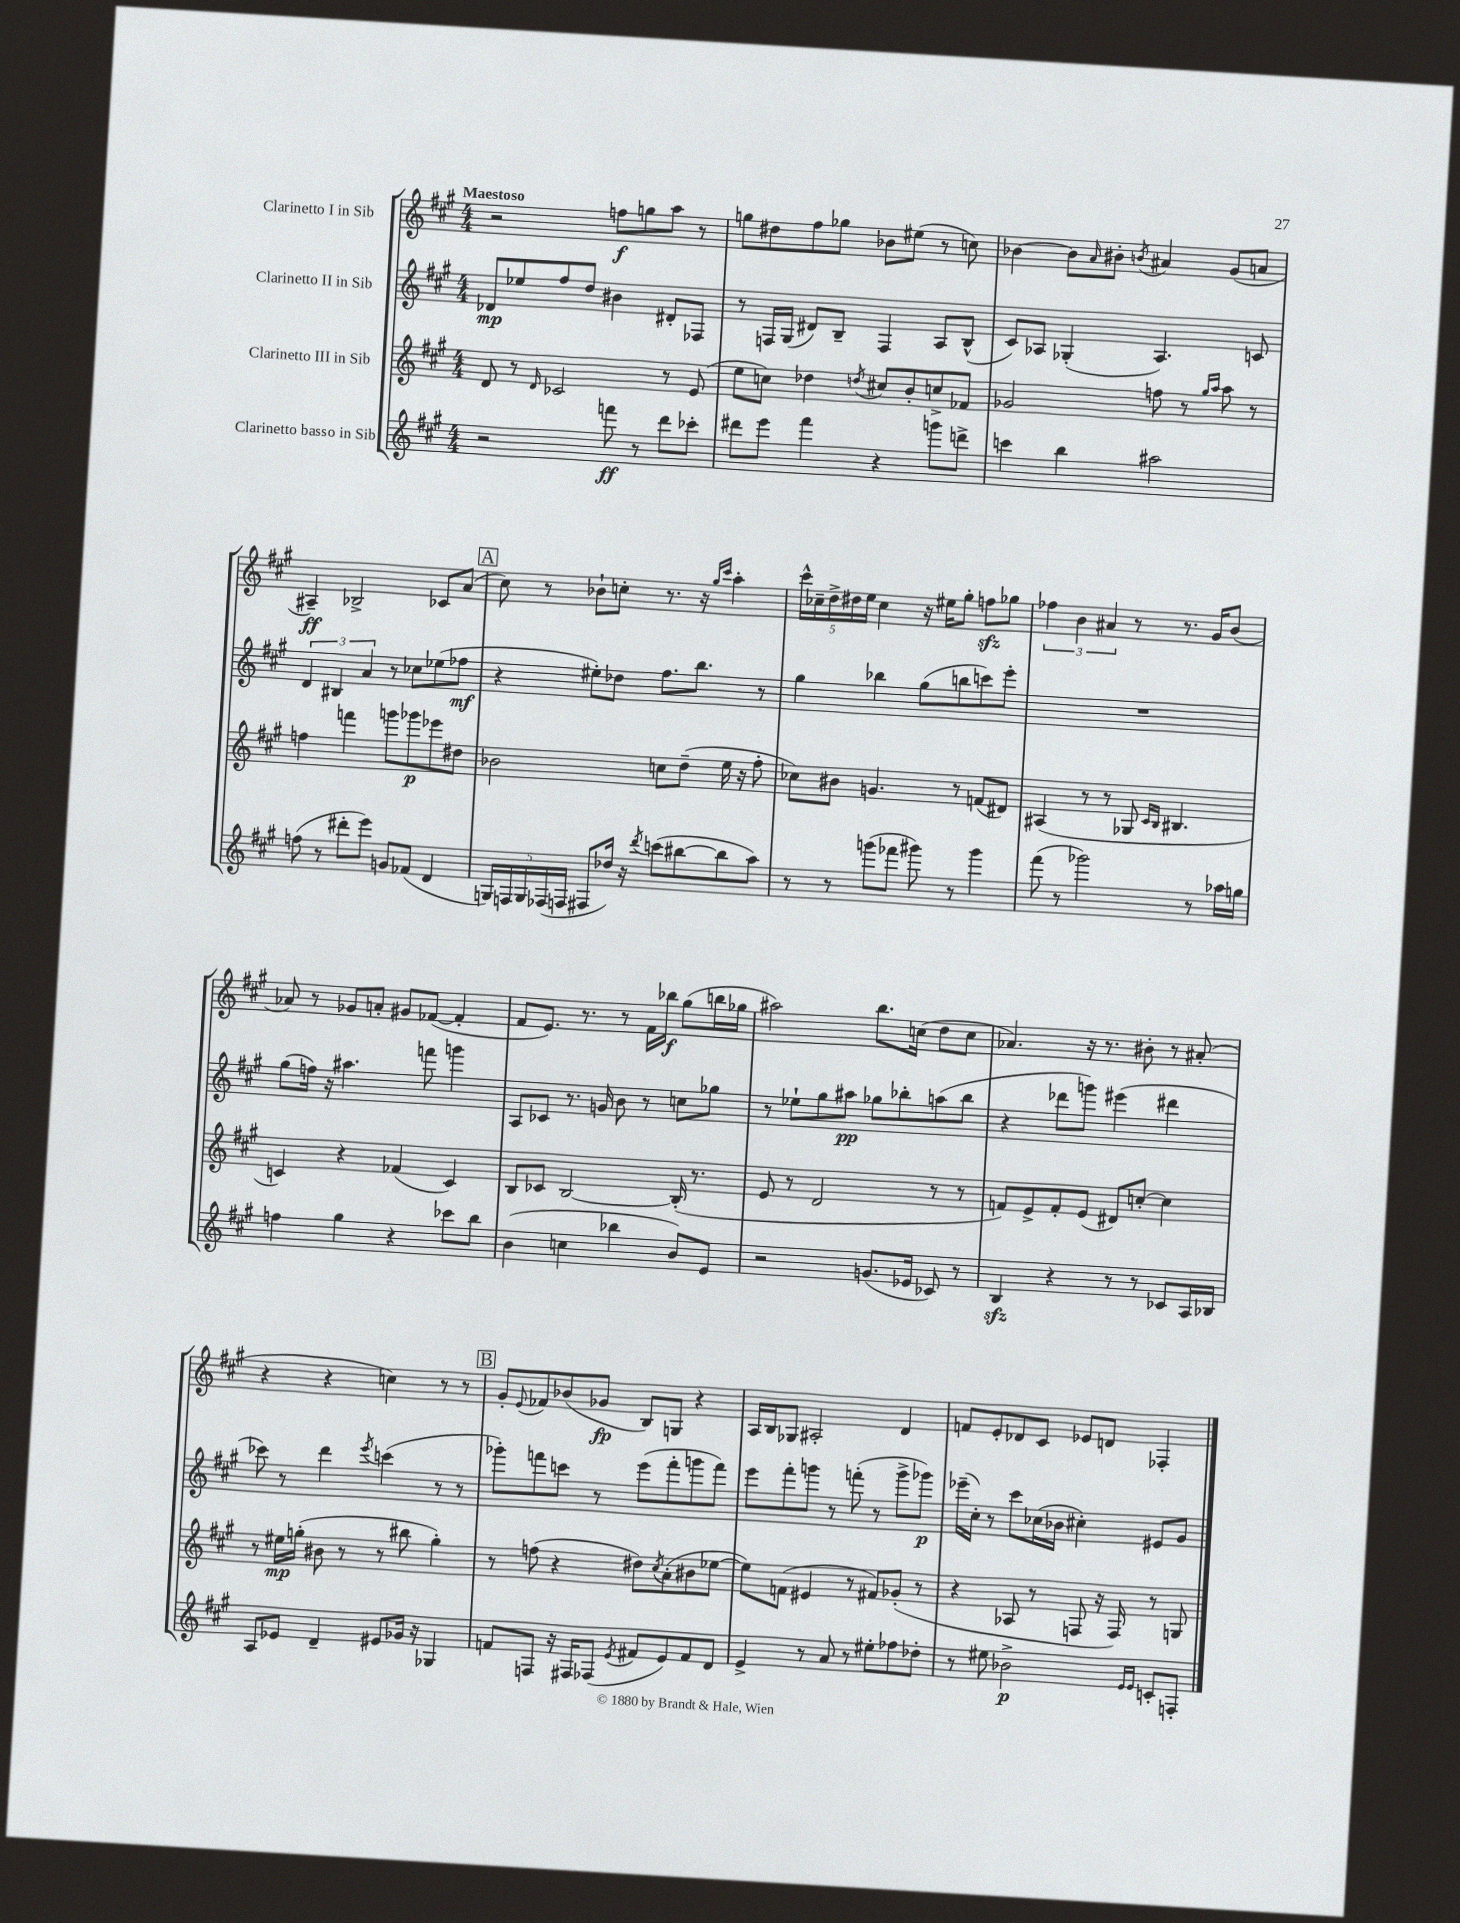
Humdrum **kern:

**kern	**dynam	**kern	**dynam	**kern	**dynam	**kern	**dynam
*part4	*part4	*part3	*part3	*part2	*part2	*part1	*part1
*staff4	*staff4	*staff3	*staff3	*staff2	*staff2	*staff1	*staff1
*I"Clarinetto basso in Sib	*	*I"Clarinetto III in Sib	*	*I"Clarinetto II in Sib	*	*I"Clarinetto I in Sib	*
*clefG2	*	*clefG2	*	*clefG2	*	*clefG2	*
*k[f#c#g#]	*	*k[f#c#g#]	*	*k[f#c#g#]	*	*k[f#c#g#]	*
*M4/4	*	*M4/4	*	*M4/4	*	*M4/4	*
=1	=1	=1	=1	=1	=1	=1	=1
!	!	!	!	!	!	!LO:TX:a:B:t=Maestoso	!
2r	.	8d/	.	8d-X/L	mp	2r	.
.	.	8r	.	8ee-X/	.	.	.
.	.	16qqd/	.	.	.	.	.
.	.	2c-X/	.	8ff#/	.	.	.
.	.	.	.	8dd/J	.	.	.
8fffn\	ff	.	.	4b#X\	.	8ffn\L	f
8r	.	.	.	.	.	8ggn\	.
8ddd\L	.	8r	.	8d#X'/L	.	8aa\J	.
8ccc-X'\J	.	(8e/	.	8F-X/J	.	8r	.
=2	=2	=2	=2	=2	=2	=2	=2
8ddd#X\L	.	8ee\L	.	8r	.	8ggn\L	.
8eee\J	.	8ccn\J)	.	16Fn/LL	.	8dd#X\	.
.	.	.	.	(16G#/JJ	.	.	.
4fff#\	.	4dd-X\	.	8d#X/L)	.	8ff#\	.
.	.	.	.	8B~/J	.	8gg-X\J	.
.	.	8qddn/	.	.	.	.	.
4r	.	8cc#X/L	.	4F/	.	8b-X\L	.
.	.	8b'/	.	.	.	(8ee#X\J	.
8gggn\L	.	8ccn^/	.	8A/L	.	8r	.
8dddn^\J	.	8f-X/J	.	(8B^^/J	.	8ccn\)	.
=3	=3	=3	=3	=3	=3	=3	=3
4cccn\	.	2g-X/	.	8c#/L)	.	[4b-X\	.
.	.	.	.	8A-X/J	.	.	.
4bb\	.	.	.	(4G-X'/	.	8b-\L]	.
.	.	.	.	.	.	16qqa/	.
.	.	.	.	.	.	8b#X'\J	.
.	.	.	.	.	.	8qbn/	.
2aa#X\	.	8ffn\	.	4.A-/)	.	4a#X/	.
.	.	8r	.	.	.	.	.
.	.	16qqgg#/LL	.	.	.	.	.
.	.	16qqaa/JJ	.	.	.	.	.
.	.	8aa\	.	.	.	(8g#/L	.
.	.	8r	.	8cn/	.	8an/J	.
!!LO:LB:g=z
=4	=4	=4	=4	=4	=4	=4	=4
(8ffn\	.	4ffn\	.	6d/	.	4A#X~/)	ff
8r	.	.	.	.	.	.	.
.	.	.	.	6B#X/	.	.	.
8ddd#X'\L	.	4fffn\	.	.	.	2B-X^/	.
.	.	.	.	6a/	.	.	.
8eee\J)	.	.	.	.	.	.	.
8gn/L	.	8gggn\L	.	8r	.	.	.
(8f-X/J	.	8ggg-X\	p	8cc-X\L	.	.	.
4d/	.	8eee-X\	.	(8ee-X\	.	8c-X/L	.
.	.	8dd#X\J	.	8ff-X\J	mf	(8a/J	.
!!LO:REH:place=s1:t=A
=5	=5	=5	=5	=5	=5	=5	=5
20Gn/LL)	.	2b-X\	.	4r	.	8cc#\)	.
20Fn/	.	.	.	.	.	.	.
20G/	.	.	.	.	.	.	.
.	.	.	.	.	.	8r	.
(20F-X/	.	.	.	.	.	.	.
20Fn/JJ	.	.	.	.	.	.	.
8F#X/L	.	.	.	8ee#X'\L)	.	8b-X`\L	.
16dd-X/Jk)	.	.	.	8dd-X\J	.	8ccn'\J	.
16r	.	.	.	.	.	.	.
8qddd/	.	.	.	.	.	.	.
(8cccn\L	.	8ccn\L	.	8.ff#\L	.	8.r	.
[8bb#X\	.	(8dd~\J	.	.	.	.	.
.	.	.	.	8.bb\J	.	16r	.
.	.	.	.	.	.	16qqgg#/LL	.
.	.	.	.	.	.	16qqccc#/JJ	.
8bb#\]	.	16ee\	.	.	.	4aa'\	.
.	.	16r	.	.	.	.	.
8aa\J)	.	8ff#'\	.	8r	.	.	.
=6	=6	=6	=6	=6	=6	=6	=6
8r	.	8cc-X\L)	.	4gg#\	.	20ccc#^^\LL	.
.	.	.	.	.	.	20cc-X~\	.
.	.	.	.	.	.	20dd^\	.
8r	.	8b#X\J	.	.	.	.	.
.	.	.	.	.	.	20dd#X\	.
.	.	.	.	.	.	20ee\JJ	.
(8gggn\L	.	4.gn/	.	4bb-X\	.	4cc-\	.
8fff-X\J	.	.	.	.	.	.	.
8ggg#X\)	.	.	.	(8gg#\L	.	16r	.
.	.	.	.	.	.	16ee#X\KL	.
8r	.	8r	.	8bbn\	.	8gg#'\J	.
4ggg#\	.	(8fn/L	.	8cccn\)	.	8ffnzz\L	.
.	.	8d#X/J)	.	8eee'\J	.	8gg-X\J	.
=7	=7	=7	=7	=7	=7	=7	=7
(8fff#\	.	(4A#X/	.	1r	.	6ff-X\	.
8r	.	.	.	.	.	.	.
.	.	.	.	.	.	6b\	.
2ggg-X\)	.	8r	.	.	.	.	.
.	.	.	.	.	.	6a#X/	.
.	.	8r	.	.	.	.	.
.	.	8G-X/	.	.	.	8r	.
.	.	16qqc#/LL	.	.	.	.	.
.	.	16qqB/JJ	.	.	.	.	.
.	.	4.B#X/	.	.	.	8.r	.
8r	.	.	.	.	.	.	.
.	.	.	.	.	.	16g#/KL	.
16aa-X\LL	.	.	.	.	.	(8b/J	.
16ggn\JJ	.	.	.	.	.	.	.
!!LO:LB:g=z
=8	=8	=8	=8	=8	=8	=8	=8
4ffn\	.	4cn/)	.	(8gg#\L	.	8a-X/)	.
.	.	.	.	16ffn\Jk)	.	8r	.
.	.	.	.	16r	.	.	.
4gg#\	.	4r	.	4.aa#X\	.	8g-X/L	.
.	.	.	.	.	.	8an'/J	.
4r	.	(4f-X/	.	.	.	8g#X/L	.
.	.	.	.	8fffn\	.	([8f-X/J	.
8ccc-X\L	.	4c/)	.	4gggn\	.	4f-'/]	.
8bb\J	.	.	.	.	.	.	.
=9	=9	=9	=9	=9	=9	=9	=9
(4b\	.	8B/L	.	8A/L	.	8f#/L	.
.	.	8c-X/J	.	8c-X/J	.	8.e/J)	.
4ccn\	.	[2B/	.	8.r	.	.	.
.	.	.	.	.	.	8.r	.
.	.	.	.	16gn/	.	.	.
4bb-X\	.	.	.	8b\	.	8r	.
.	.	.	.	8r	.	16f#\LL	.
.	.	.	.	.	.	16bb-X\JJ	f
8b/L)	.	(16B'/]	.	8ccn\L	.	(8gg#\L	.
.	.	8.r	.	.	.	.	.
8e/J	.	.	.	8gg-X\J	.	16bbn\L	.
.	.	.	.	.	.	16gg-X\JJ	.
=10	=10	=10	=10	=10	=10	=10	=10
2r	.	8e/	.	8r	.	2aa#X\)	.
.	.	8r	.	8ee-X`\L	.	.	.
.	.	2d/	.	8gg#\	.	.	.
.	.	.	.	8aa#X\J	pp	.	.
(8.gn/L	.	.	.	8gg-X\L	.	8.bb\L	.
.	.	.	.	8bb-X'\	.	.	.
16e-X/Jk	.	.	.	.	.	(16ccn\Jk	.
8c-X/)	.	8r	.	(8aan\	.	8dd\L	.
8r	.	8r	.	8bb-\J	.	8cc\J	.
=11	=11	=11	=11	=11	=11	=11	=11
4Bzz/	.	8fn/L)	.	4r	.	4.a-X/)	.
.	.	8e^/	.	.	.	.	.
4r	.	8f'/	.	8ddd-X\L	.	.	.
.	.	(8e/J	.	8gggn\J)	.	16r	.
.	.	.	.	.	.	8.r	.
8r	.	8d#X/L)	.	(4eee#X\	.	.	.
8r	.	[8ccn'/J	.	.	.	8b#X'\	.
8c-X/L	.	4cc\]	.	4ddd#X\	.	8r	.
16A/L	.	.	.	.	.	(8a#X'/	.
16B-X/JJ	.	.	.	.	.	.	.
!!LO:LB:g=z
=12	=12	=12	=12	=12	=12	=12	=12
8A/L	.	8r	.	8ccc-X\)	.	4r	.
8e-X/J	.	16ee#X\LL	mp	8r	.	.	.
.	.	(16ggn'\JJ	.	.	.	.	.
4d~/	.	8b#X\	.	4ddd\	.	4r	.
.	.	8r	.	.	.	.	.
.	.	.	.	8qeee/	.	.	.
8e#X/L	.	8r	.	(4cccn\	.	4ccn\)	.
16g-X/Jk	.	8bb#X\	.	.	.	.	.
16r	.	.	.	.	.	.	.
4G-X/	.	4gg'\)	.	8r	.	8r	.
.	.	.	.	8r	.	8r	.
!!LO:REH:place=s1:t=B
=13	=13	=13	=13	=13	=13	=13	=13
8fn/L	.	8r	.	8ggg-X'\L)	.	8g#'/L	.
.	.	.	.	.	.	8qqe/	.
8Fn/J	.	(8ffn\	.	8fffn\	.	8f-X/	.
16r	.	4r	.	8cccn\J	.	(8b-X/	.
16F#X/KL	.	.	.	.	.	.	.
(8F-X/J	.	.	.	8r	.	8g-X/J	fp
8qe/	.	.	.	.	.	.	.
8f#X/L	.	8dd#X\L)	.	(8eee\L	.	8B/L)	.
.	.	8qcc#/	.	.	.	.	.
8e/)	.	(8a'\	.	8fff'\	.	8Gn/J	.
8f#/	.	8b#X\	.	8gggn\	.	4r	.
8d/J	.	[8ee-X\J	.	8fff\J)	.	.	.
=14	=14	=14	=14	=14	=14	=14	=14
4e^/	.	8ee-\L])	.	8eee\L	.	16A/LL	.
.	.	.	.	.	.	16B/J	.
.	.	(8fn\J	.	8fff#'\	.	8G-X/J	.
8r	.	4e#X/	.	8gggn\J	.	2A#X'/	.
8a/	.	.	.	8r	.	.	.
8r	.	8r	.	(8fffn'\	.	.	.
8ee#X'\L	.	8f#X/L)	.	8r	.	.	.
8ff-X\	.	(8g-X'/J	.	8ggg^\L	.	4d/	.
8dd-X'\J	.	8r	.	8ggg-X\J)	p	.	.
=15	=15	=15	=15	=15	=15	=15	=15
8r	.	4r	.	(16eee-X~\LL	.	8fn/L	.
.	.	.	.	16cc#'\JJ)	.	.	.
8ee#X\	.	.	.	8r	.	8e'/	.
2b-X^\	p	8A-X/	.	8ccc#\L	.	8d-X/	.
.	.	8r	.	(16cc-X\L	.	8c#/J	.
.	.	.	.	16b-X\JJ	.	.	.
.	.	8Fn/	.	4cc#X'\)	.	8e-X/L	.
.	.	16r	.	.	.	8dn/J	.
.	.	16F/)	.	.	.	.	.
16qqe/LL	.	.	.	.	.	.	.
16qqe/JJ	.	.	.	.	.	.	.
8cn'/L	.	8r	.	8e#X/L	.	4F-X'/	.
8Fn'/J	.	8Gn/	.	8g#/J	.	.	.
==	==	==	==	==	==	==	==
*-	*-	*-	*-	*-	*-	*-	*-
